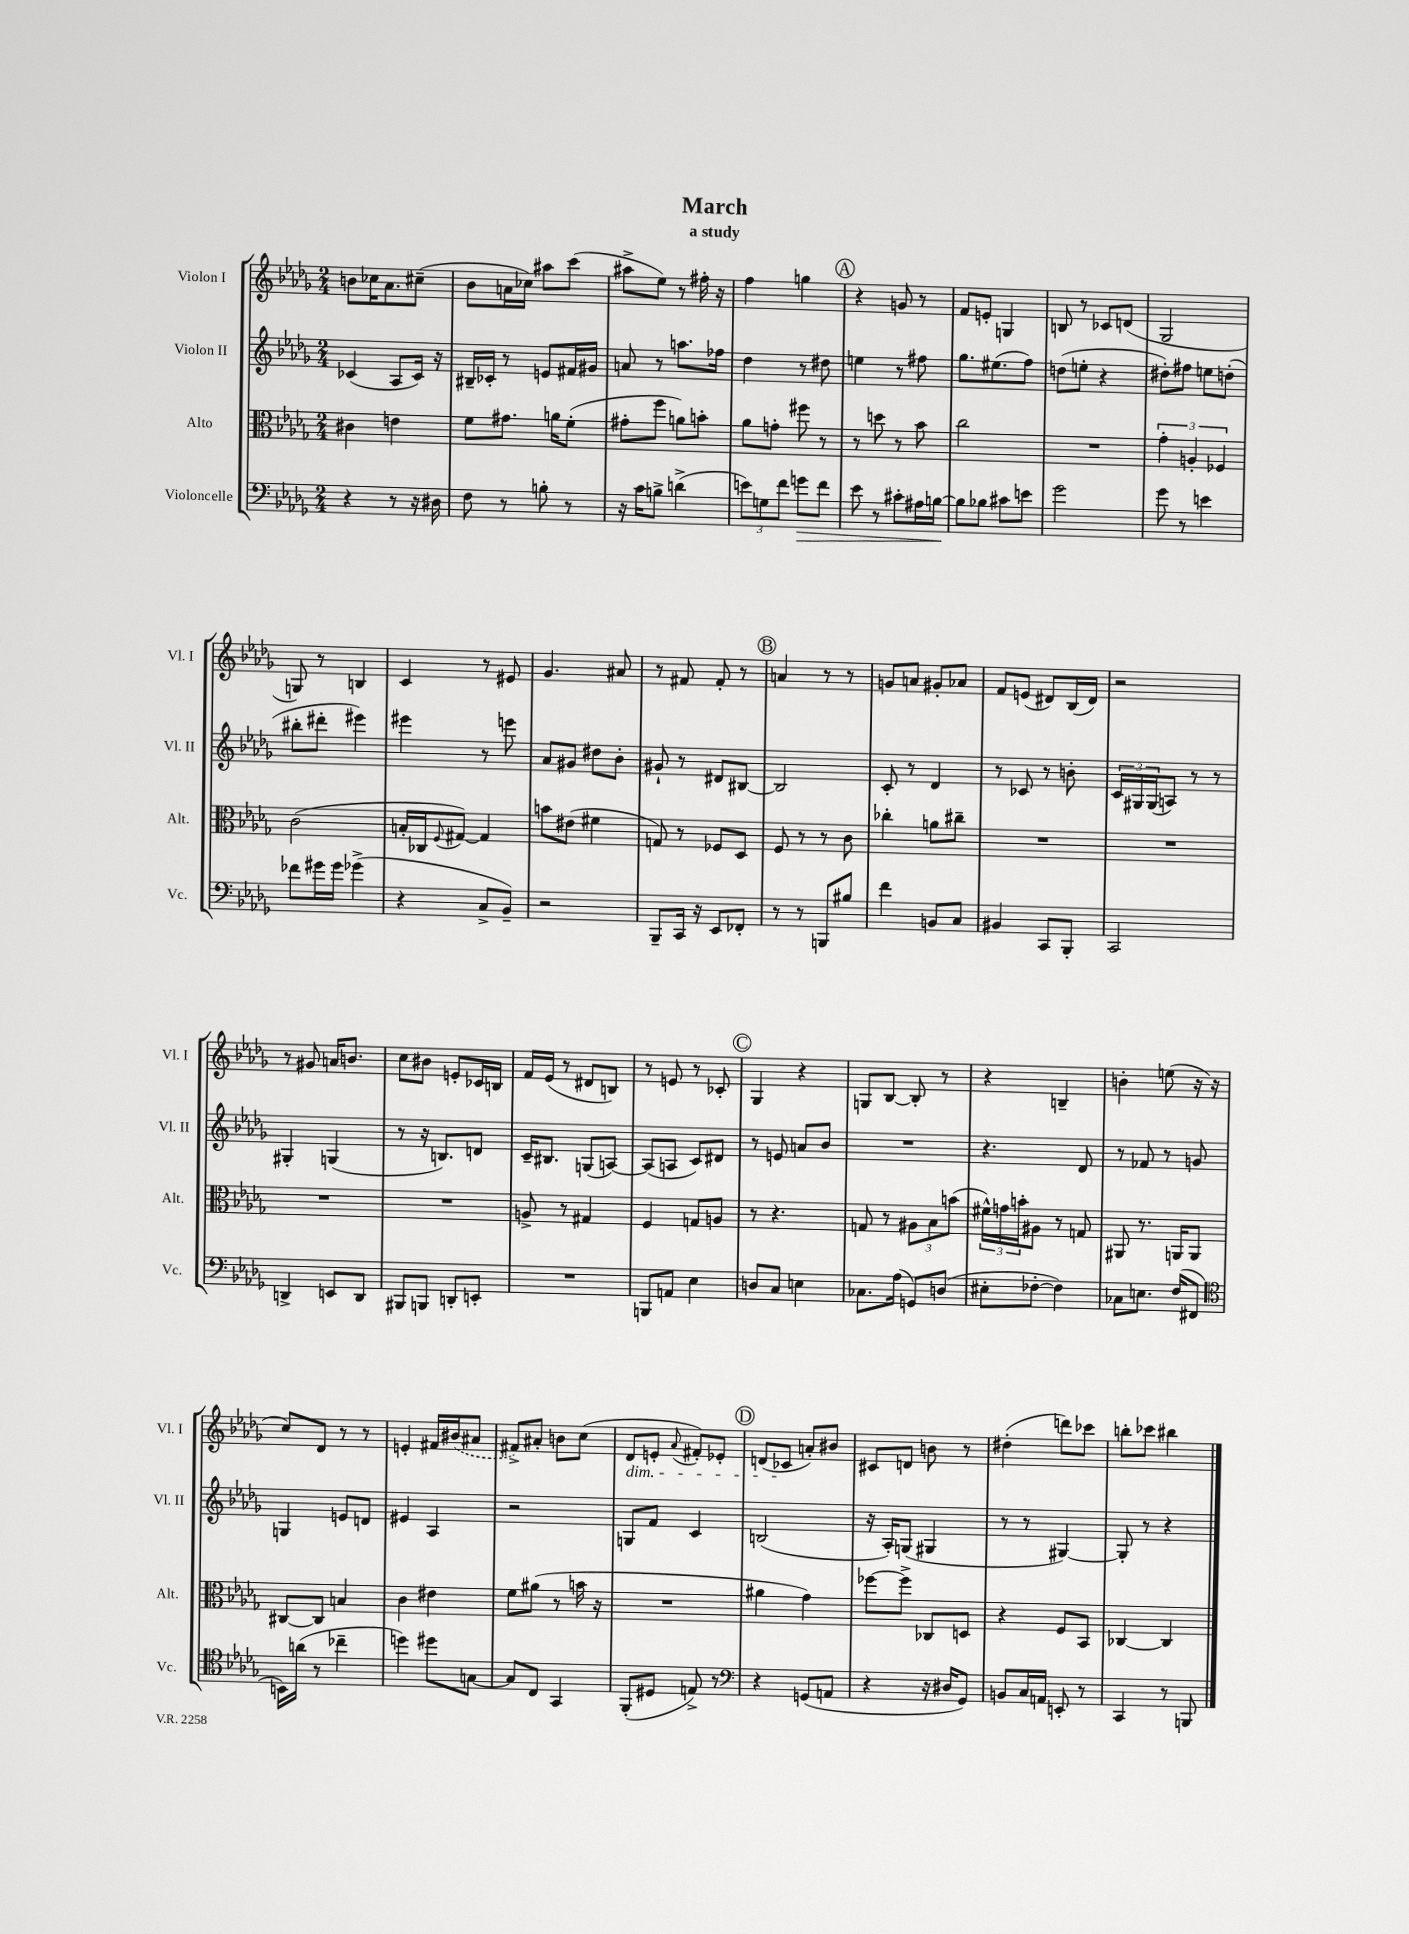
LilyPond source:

\header { title = "March" subtitle = "a study" }
<<
\new StaffGroup <<
\new Staff = "s0" \with { instrumentName = "Violon I" shortInstrumentName = "Vl. I" } {
    \clef treble \key des \major \numericTimeSignature \time 2/4
    b'8 ces''16 aes'8. cis''8--( |
    bes'8 a'16 ces''16) ais''8 c'''8( |
    ais''8-> ees''8) r8 fis''16-. r16 |
    f''4 g''4 |
    \mark \markup { \circle "A" } r4 g'8 r8 |
    f'8 e'8-. g4 |
    b8 r8 ces'8 d'8( |
    ges2 |
    g8) r8 b4 |
    c'4 r8 eis'8 |
    ges'4. ais'8 |
    r8 fis'8 fis'8-. r8 |
    \mark \markup { \circle "B" } a'4 r8 r8 |
    g'8 a'8 gis'8-. aes'8 |
    f'8 e'8( dis'8) bes16( dis'16) |
    r2 |
    r8 gis'8 a'16 b'8. |
    c''8 bis'8 e'8-. ces'16 b16 |
    f'16 ees'16( r8 dis'8 b8) |
    r8 e'8 r8 ces'8-. |
    \mark \markup { \circle "C" } ges4 r4 |
    g8 bes8~ bes8-. r8 |
    r4 b4-- |
    b'4-. e''8( r16 r16 |
    c''8) des'8 r8 r8 |
    e'4-. fis'16 \once \slurDashed bis'16( ais'8 |
    fis'8->) ais'8-. b'8 c''8( |
    des'8\dim e'8-. \appoggiatura { aes'8 } fis'8-.) ees'8-. |
    \mark \markup { \circle "D" } d'8( ces'8\! a'8-.) bis'8 |
    cis'8 d'8 b'8 r8 |
    dis''4-.( d'''8) ces'''8 |
    b''8-. ces'''8 bis''4 \bar "|." |
}
\new Staff = "s1" \with { instrumentName = "Violon II" shortInstrumentName = "Vl. II" } {
    \clef treble \key des \major \numericTimeSignature \time 2/4
    ces'4( aes8 ces'16) r16 |
    bis16-- ces'16-. r8 e'8 fis'16 gis'16 |
    a'8 r8 a''8. fes''16 |
    des''4 r8 dis''8 |
    \mark \markup { \circle "A" } e''4 r8 fis''8 |
    ges''8. eis''8.( f''8) |
    d''8( e''8-. r4 |
    dis''8-.) fis''8 e''8 d''8-.( |
    bis''8-. dis'''8-. eis'''4) |
    eis'''4 r8 e'''8 |
    aes'8 gis'8 dis''8 bes'8-. |
    gis'8-! r8 dis'8 bis8~ |
    \mark \markup { \circle "B" } bis2 |
    c'8-. r8 des'4 |
    r8 ces'8 r8 b'8-. |
    \tuplet 3/2 { c'16 gis16 gis16( } a8) r8 r8 |
    gis4-. g4( |
    r8 r16 b8.) d'8 |
    c'16-- bis8. g8( a8~) |
    a8( a8 c'8) dis'8 |
    \mark \markup { \circle "C" } r8 e'8 a'8 bes'8 |
    R2 |
    r4. des'8 |
    r8 fes'8 r8 g'8 |
    g4 e'8 d'8 |
    eis'4 aes4 |
    r2 |
    g8 f'8 c'4 |
    \mark \markup { \circle "D" } b2( |
    r16 aes16-.) g8( gis4 |
    r8 r8 gis4~) |
    gis8-. r8 r4 \bar "|." |
}
\new Staff = "s2" \with { instrumentName = "Alto" shortInstrumentName = "Alt." } {
    \clef alto \key des \major \numericTimeSignature \time 2/4
    cis'4 e'4 |
    f'8 gis'8. a'16 f'8-.( |
    gis'8-. f''8 a'8) b'8-. |
    aes'8 g'8-. fis''8 r8 |
    \mark \markup { \circle "A" } r8 d''8 r8 bes'8 |
    c''2 |
    R2 |
    \tuplet 3/2 { ges'4-. a4-. fes4 } |
    c'2( |
    b16-. ces16 \appoggiatura { f8 } gis8~) gis4 |
    b'8 eis'8( fis'4 |
    g8) r8 fes8 des8 |
    \mark \markup { \circle "B" } f8 r8 r8 c'8 |
    ces''4-. a'8 cis''8-- |
    R2 |
    R2 |
    R2 |
    R2 |
    a8-> r8 gis4 |
    f4 g8 a8 |
    \mark \markup { \circle "C" } r8 r4. |
    g8 r8 \tuplet 3/2 { ais8 bes8 b'8( } |
    \tuplet 3/2 { fis'16-^) g'16 b'16-. } ais8 r8 g8 |
    ais,8 r8. a,16 a,8 |
    cis8~ cis8 b4 |
    c'4 eis'4 |
    f'8 ais'8( r8 b'16 r16 |
    R2 |
    \mark \markup { \circle "D" } ais'4 ges'4) |
    fes''8~ fes''8-> ces8 d8 |
    r4 f8 bes,8 |
    ces4~ ces4 \bar "|." |
}
\new Staff = "s3" \with { instrumentName = "Violoncelle" shortInstrumentName = "Vc." } {
    \clef bass \key des \major \numericTimeSignature \time 2/4
    r4 r8 r16 dis16 |
    f8 r8 b8-. r8 |
    r16 c'16 b8-> d'4->( |
    \tuplet 3/2 { e'8) g8 f'8 } g'8\> f'8 |
    \mark \markup { \circle "A" } ees'8 r8 cis'8-. ais16 b16~\! |
    b8 bes8 cis'8 e'8 |
    ges'2 |
    ges'8 r8 e'4 |
    fes'8 gis'16 gis'16 ges'4->( |
    r4 c8-> bes,8--) |
    r2 |
    bes,,8-- c,16 r16 ees,8 fes,8-. |
    \mark \markup { \circle "B" } r8 r8 b,,8 bis8 |
    f'4 b,8 c8 |
    bis,4 c,8 bes,,8-. |
    c,2 |
    d,4-> e,8 d,8 |
    bis,,8 b,,8 d,8-. e,8-. |
    R2 |
    b,,8 a,8 ees4 |
    \mark \markup { \circle "C" } d8 c8 e4 |
    ces8. aes16( g,8) d8( |
    eis8-. fes8~-. fes4) |
    ces8 e8. f16( fis,8 |
    \clef tenor b,16) a'16( r8 ces''4-- |
    d''4) dis''8 g8~ |
    g8 c8 ges,4 |
    f,8-.( dis8 e8->) r8 |
    \mark \markup { \circle "D" } \clef bass r4 g,8( a,8 |
    r4 r16 dis16 ges,8) |
    b,8 c16 a,16 e,8-. r8 |
    c,4 r8 b,,8 \bar "|." |
}
>>
>>
\layout { \context { \Score \remove "Bar_number_engraver" } }
